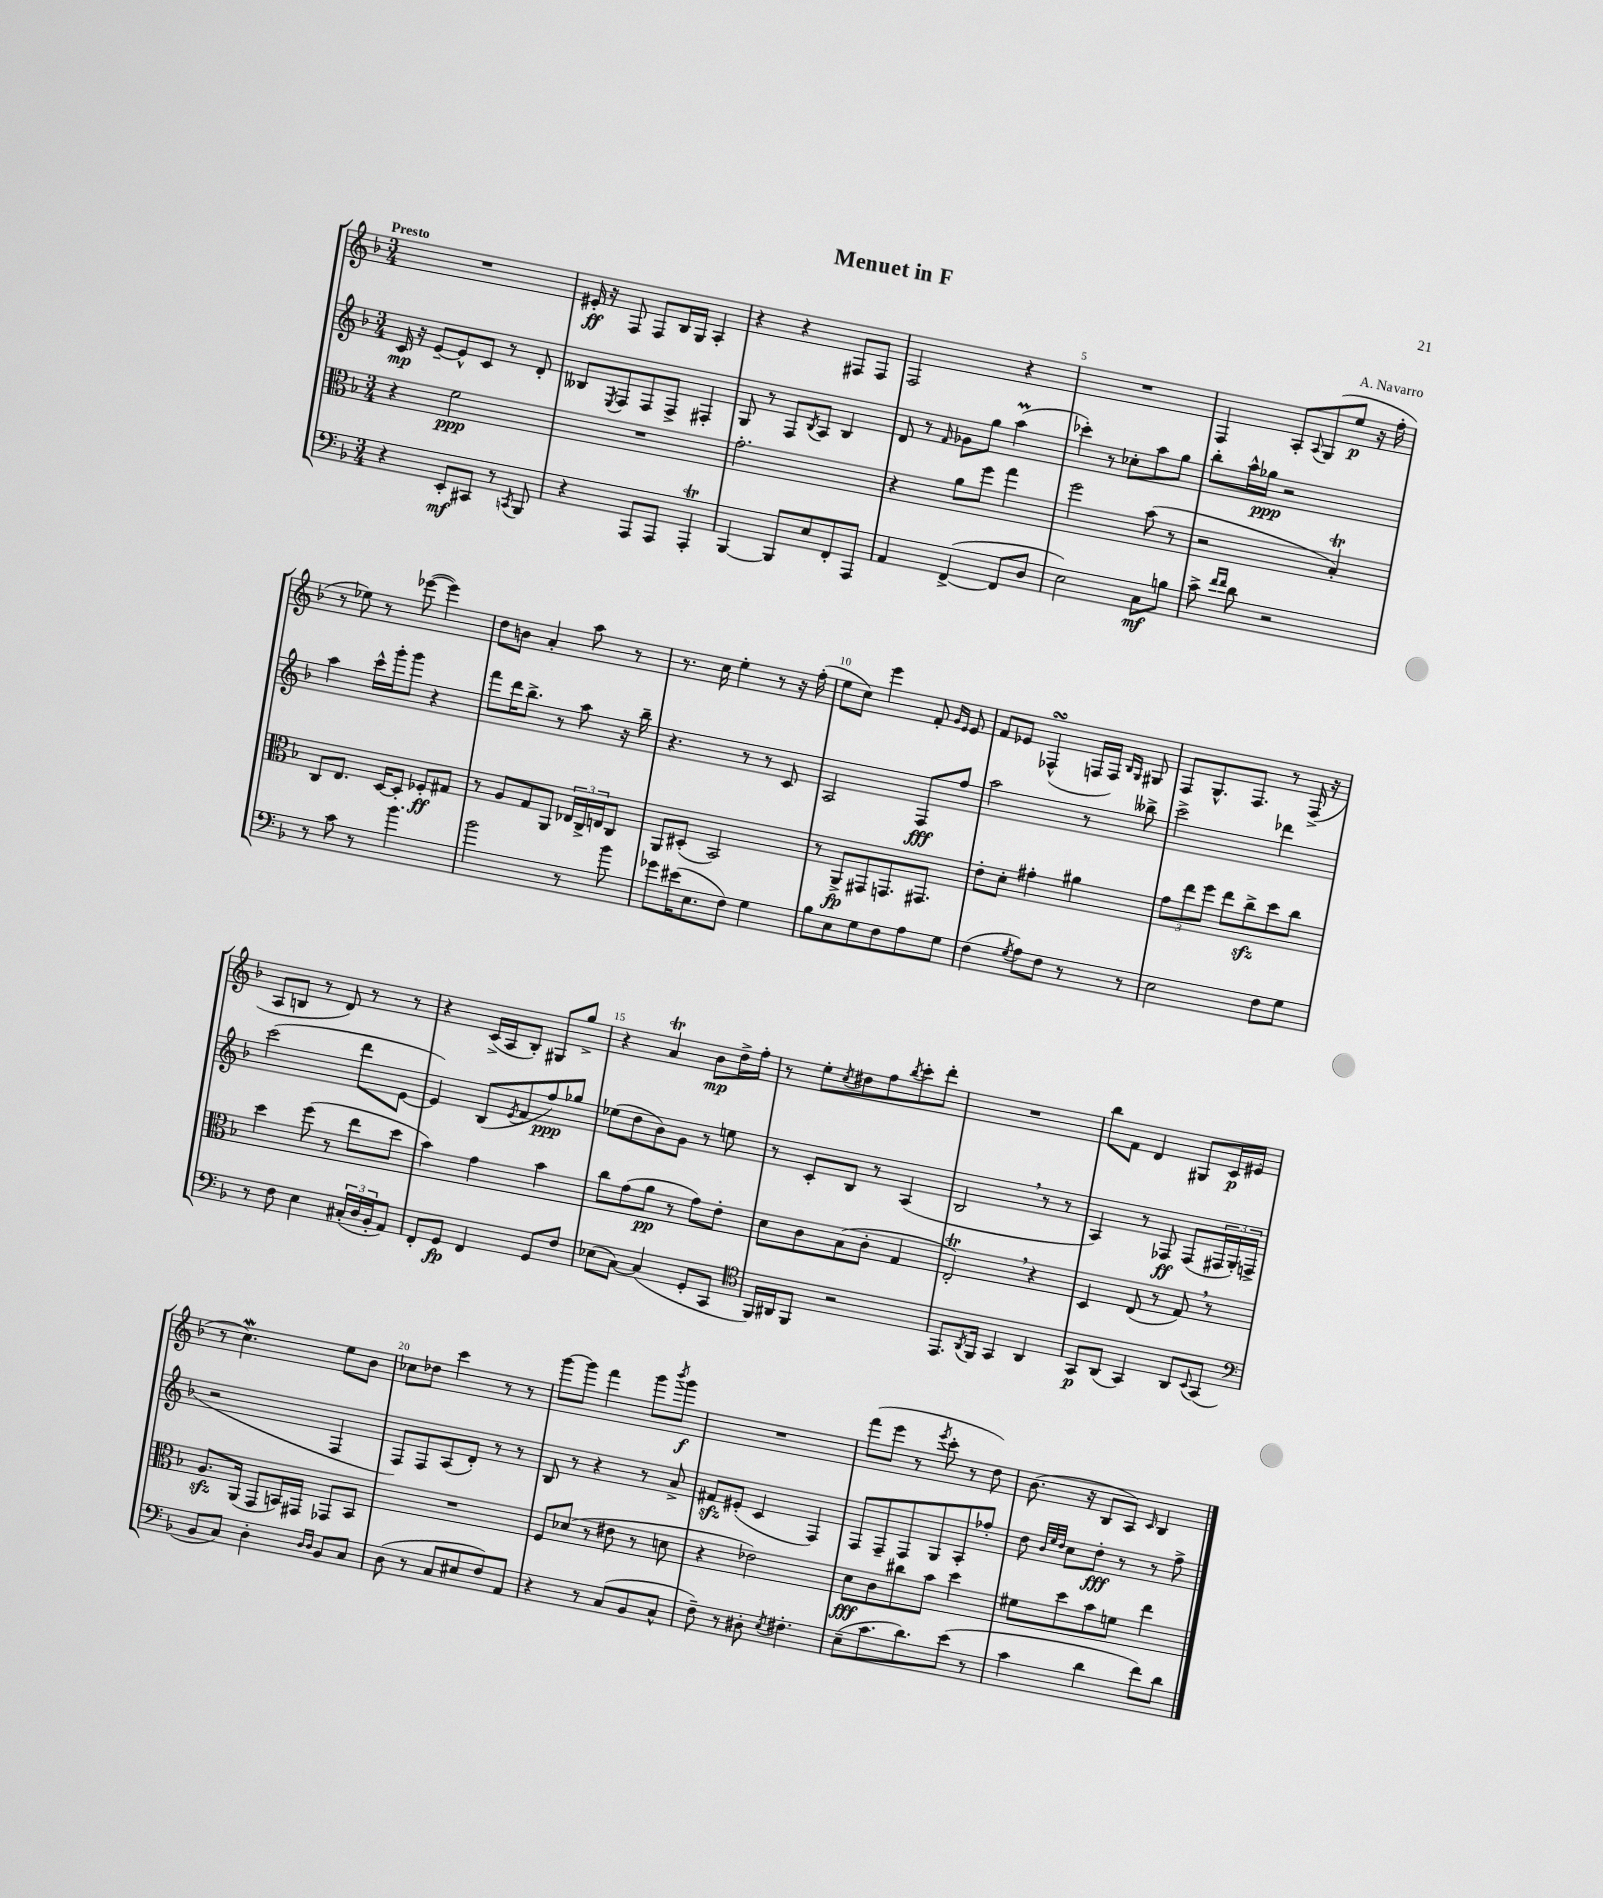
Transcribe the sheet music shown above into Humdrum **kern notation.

**kern	**dynam	**kern	**dynam	**kern	**dynam	**kern	**dynam
*part4	*part4	*part3	*part3	*part2	*part2	*part1	*part1
*staff4	*staff4	*staff3	*staff3	*staff2	*staff2	*staff1	*staff1
*clefF4	*	*clefC3	*	*clefG2	*	*clefG2	*
*k[b-]	*	*k[b-]	*	*k[b-]	*	*k[b-]	*
*M3/4	*	*M3/4	*	*M3/4	*	*M3/4	*
=1	=1	=1	=1	=1	=1	=1	=1
!	!	!	!	!	!	!LO:TX:a:B:t=Presto	!
4r	.	4r	.	16c/	mp	2.r	.
.	.	.	.	16r	.	.	.
.	.	.	.	[8e~/L	.	.	.
8EE'/L	mf	2f\	ppp	8e^^/]	.	.	.
8CC#X/J	.	.	.	8c/J	.	.	.
8r	.	.	.	8r	.	.	.
8qCCn/	.	.	.	.	.	.	.
8BBB-/	.	.	.	8d'/	.	.	.
=2	=2	=2	=2	=2	=2	=2	=2
4r	.	2.r	.	8B--X/L	.	16e#X'/	ff
.	.	.	.	.	.	16r	.
.	.	.	.	8qE/	.	.	.
.	.	.	.	8F/	.	8F/	.
8AAA/L	.	.	.	8F/	.	8F/L	.
8AAA/J	.	.	.	8F^/J	.	16B-/L	.
.	.	.	.	.	.	16G/JJ	.
4AAAt'/	.	.	.	4F#X'/	.	4A'/	.
=3	=3	=3	=3	=3	=3	=3	=3
[4BBB-/	.	2.g'\	.	8G/	.	4r	.
.	.	.	.	8r	.	.	.
8BBB-/L]	.	.	.	8F/L	.	4r	.
.	.	.	.	8qB-/	.	.	.
8E/	.	.	.	8A/J	.	.	.
8FF'/	.	.	.	4B-/	.	8F#X/L	.
8AAA/J	.	.	.	.	.	8F#/J	.
=4	=4	=4	=4	=4	=4	=4	=4
4AA/	.	4r	.	8d/	.	2F/	.
.	.	.	.	8r	.	.	.
.	.	.	.	16qqf/	.	.	.
([4FF^/	.	8a\L	.	8g-X\L	.	.	.
.	.	8ff\J	.	8gg\J	.	.	.
8FF/L]	.	4gg\	.	(4aam\	.	4r	.
8D/J	.	.	.	.	.	.	.
=5	=5	=5	=5	=5	=5	=5	=5
2E\)	.	2ff\	.	4ccc-X'\)	.	2.r	.
.	.	.	.	8r	.	.	.
.	.	.	.	8cc-X'\L	.	.	.
8C\L	mf	(8b-\	.	8aa\	.	.	.
8Bn\J	.	8r	.	8gg\J	.	.	.
=6	=6	=6	=6	=6	=6	=6	=6
8c^\	.	2r	.	8bb-'\L	.	4F/	.
16qqf/LL	.	.	.	.	.	.	.
16qqf/JJ	.	.	.	.	.	.	.
8d\	.	.	.	16aa^^\L	.	.	.
.	.	.	.	16gg-X\JJ	ppp	.	.
2r	.	.	.	2r	.	8A'/L	.
.	.	.	.	.	.	8qqA/	.
.	.	.	.	.	.	(8G/	.
.	.	4B-T'/)	.	.	.	8ee/J	p
.	.	.	.	.	.	16r	.
.	.	.	.	.	.	16ff'\	.
!!LO:LB:g=z
=7	=7	=7	=7	=7	=7	=7	=7
8r	.	8C/L	.	4aa\	.	8r	.
8c\	.	8.E/J	.	.	.	8ee-X\)	.
8r	.	.	.	16ccc^^\LL	.	8r	.
.	.	[16D/KL	.	16ggg'\J	.	.	.
4.b-\	.	8D'/J]	.	8ggg\J	.	([8eee-X\	.
.	.	8F-X'/L	ff	4r	.	4eee-\])	.
.	.	8G#X/J	.	.	.	.	.
=8	=8	=8	=8	=8	=8	=8	=8
2b-\	.	8r	.	8fff\L	.	8dd\L	.
.	.	8A/L	.	16ddd\K	.	8bn\J	.
.	.	.	.	8.bb-^\J	.	.	.
.	.	8G/	.	.	.	4a'/	.
.	.	8AA/J	.	8r	.	.	.
8r	.	24E-X/LL	.	8aa\	.	8aa\	.
.	.	24C^/	.	.	.	.	.
.	.	24En/J	.	.	.	.	.
8b-\	.	8C/J	.	16r	.	8r	.
.	.	.	.	16bb-~\	.	.	.
=9	=9	=9	=9	=9	=9	=9	=9
8g-X\L	.	8AA/L	.	4.r	.	8.r	.
(16e#X\K	.	(8D#X'/J	.	.	.	.	.
8.E\	.	.	.	.	.	16cc\	.
.	.	2BB-/)	.	.	.	4ee'\	.
8F\J)	.	.	.	8r	.	.	.
4G\	.	.	.	8r	.	8r	.
.	.	.	.	8c/	.	16r	.
.	.	.	.	.	.	(16ff'\	.
=10	=10	=10	=10	=10	=10	=10	=10
8B-\L	.	8r	.	2A/	.	8ee\L	.
8E\	.	8AA^/L	fp	.	.	8cc\J)	.
8G\	.	8GG#X/	.	.	.	4eee\	.
8F\	.	8.GGn/	.	.	.	.	.
8A\	.	.	.	8F/L	fff	8f'/	.
.	.	8.GG#X/J	.	.	.	.	.
.	.	.	.	.	.	16qqg/LL	.
.	.	.	.	.	.	16qqe/JJ	.
8G\J	.	.	.	8ff/J	.	8e/	.
=11	=11	=11	=11	=11	=11	=11	=11
(4F\	.	8e'\L	.	2aa\	.	8f/L	.
.	.	8d'\J	.	.	.	8e-X/J	.
8qG/	.	.	.	.	.	.	.
8A\L)	.	4g#X'\	.	.	.	(4F-XsSSs^^/	.
8F\J	.	.	.	.	.	.	.
8r	.	4a#X\	.	8r	.	16Fn/LL	.
.	.	.	.	.	.	16F/JJ)	.
.	.	.	.	.	.	16qqB-/LL	.
.	.	.	.	.	.	16qqG/JJ	.
8r	.	.	.	8bb--X^\	.	8G#X/	.
=12	=12	=12	=12	=12	=12	=12	=12
2E\	.	12g\L	.	2ccc^\	.	8F/L	.
.	.	12ee\	.	.	.	.	.
.	.	.	.	.	.	8.G^^/	.
.	.	12ff\J	.	.	.	.	.
.	.	8ee\L	.	.	.	.	.
.	.	.	.	.	.	8.F/J	.
.	.	8cczz^\	.	.	.	.	.
8F\L	.	8dd\	.	4ddd-X\	.	8r	.
8G\J	.	8cc\J	.	.	.	(16F^/	.
.	.	.	.	.	.	16r	.
!!LO:LB:g=z
=13	=13	=13	=13	=13	=13	=13	=13
8r	.	4dd\	.	(2ccc\	.	8A/L	.
8F\	.	.	.	.	.	8Bn/J	.
4E\	.	(8ff\	.	.	.	8r	.
.	.	8r	.	.	.	8d/)	.
(24C#X'/LL	.	8ee\L	.	8ddd\L	.	8r	.
24D/	.	.	.	.	.	.	.
24BB-'/J	.	.	.	.	.	.	.
8AA/J)	.	8dd\J	.	[8e\J	.	8r	.
=14	=14	=14	=14	=14	=14	=14	=14
8FF'/L	.	4b-\)	.	4e/])	.	4r	.
8GG/J	fp	.	.	.	.	.	.
4FF/	.	4g\	.	(8B-/L	.	(16c^/LL	.
.	.	.	.	.	.	16A/J	.
.	.	.	.	8qe/	.	.	.
.	.	.	.	8f/	.	8B-'/J)	.
8GG/L	.	4b-\	.	8ff/)	ppp	8G#X/L	.
8F/J	.	.	.	8gg-X/J	.	8gg^/J	.
=15	=15	=15	=15	=15	=15	=15	=15
(8E-X\L	.	8cc\L	.	(8ee-X\L	.	4r	.
[8C\J)	.	(8g\	.	8dd\	.	.	.
(4C/]	.	8a\J	pp	8b-\)	.	4at/	.
.	.	8r	.	8g\J	.	.	.
8GG'/L	.	8g\L)	.	8r	.	8b-\L	mp
8CC/J	.	8e'\J	.	8een\	.	16dd^\L	.
.	.	.	.	.	.	16ff'\JJ	.
=16	=16	=16	=16	=16	=16	=16	=16
*clefC4	*	*	*	*	*	*	*
16FF/LL)	.	8d\L	.	8r	.	8r	.
16AA#X/J	.	.	.	.	.	.	.
8FF/J	.	8c\	.	8c'/L	.	8ee'\L	.
.	.	.	.	.	.	8qcc/	.
2r	.	(8B-\	.	8B-/J	.	8dd#X\	.
.	.	8c'\J	.	8r	.	8ff\	.
.	.	.	.	.	.	8qbb-/	.
.	.	4G/	.	(4A/	.	8ccc'\	.
.	.	.	.	.	.	8ddd'\J	.
=17	=17	=17	=17	=17	=17	=17	=17
8.EE/L	.	2Et',/)	.	2B-,/	.	2.r	.
8qAA/	.	.	.	.	.	.	.
16FF/Jk	.	.	.	.	.	.	.
4GG/	.	.	.	.	.	.	.
4AA/	.	4r	.	8r	.	.	.
.	.	.	.	8r	.	.	.
=18	=18	=18	=18	=18	=18	=18	=18
8GG/L	p	4D/	.	4A/)	.	8bb-\L	.
(8AA/J	.	.	.	.	.	8f\J	.
4GG/)	.	(8E/	.	8r	.	4d/	.
.	.	8r	.	8F-X/	ff	.	.
8AA/L	.	8G,/)	.	(8F-/L	.	8G#X/L	.
8qqBB-/	.	.	.	.	.	.	.
(8GG/J	.	8r	.	24F#X/L	.	16c/L	p
.	.	.	.	24G'/)	.	.	.
.	.	.	.	.	.	(16e#X/JJ	.
.	.	.	.	(24Fn^/JJ	.	.	.
!!LO:LB:g=z
=19	=19	=19	=19	=19	=19	=19	=19
*clefF4	*	*	*	*	*	*	*
8BB-/L	.	8.Azz/L	.	2r	.	8r	.
8C/J)	.	.	.	.	.	4.ccW\)	.
.	.	(16AA/Jk	.	.	.	.	.
4D'\	.	8GG/L	.	.	.	.	.
.	.	16BBn/L)	.	.	.	.	.
.	.	16GG#X/JJ	.	.	.	.	.
16qqD/LL	.	.	.	.	.	.	.
16qqD/JJ	.	.	.	.	.	.	.
8BB-/L	.	8GG-X/L	.	4F/	.	8ee\L	.
8C/J	.	8BB/J	.	.	.	8b-\J	.
=20	=20	=20	=20	=20	=20	=20	=20
(8D\	.	2.r	.	8F/L)	.	8cc-X\L	.
8r	.	.	.	8F/	.	8dd-X\J	.
8C/L	.	.	.	(8A/	.	4ccc\	.
8E#X/	.	.	.	8d'/J)	.	.	.
8F/)	.	.	.	8r	.	8r	.
8AA/J	.	.	.	8r	.	8r	.
=21	=21	=21	=21	=21	=21	=21	=21
4r	.	8F/L	.	8B-/	.	[8ggg\L	.
.	.	(8d-X/J	.	8r	.	8ggg\J]	.
8r	.	8r	.	4r	.	4fff\	.
(8C/L	.	8e#X\	.	.	.	.	.
8BB-/	.	8r	.	8r	.	8ggg\L	.
.	.	.	.	.	.	8qbbb-/	.
8C^^/J	.	8dn\	.	8a^/	.	8ggg\J	f
=22	=22	=22	=22	=22	=22	=22	=22
8F~\)	.	4r	.	8f#Xzz/L	.	2.r	.
8r	.	.	.	(8e#X'/J	.	.	.
8D#X'\	.	2e-X\)	.	4c/	.	.	.
8qE/	.	.	.	.	.	.	.
4.F#X'\	.	.	.	.	.	.	.
.	.	.	.	4F/)	.	.	.
=23	=23	=23	=23	=23	=23	=23	=23
(8E~\L	.	8d\L	fff	8F/L	.	(8fff\L	.
8.c\	.	8c\	.	8F~/	.	8eee\J	.
.	.	8cc#X\	.	8F/	.	8r	.
8.d\)	.	.	.	.	.	.	.
.	.	.	.	.	.	8qeee/	.
.	.	8b-\J	.	8G/	.	8ccc'\	.
(8e\J	.	4dd\	.	8A'/	.	8r	.
8r	.	.	.	8ff-X'/J	.	8dd\)	.
=24	=24	=24	=24	=24	=24	=24	=24
4c\	.	8f#X\L	.	8dd\	.	(8.b-\	.
.	.	.	.	32qqb-/LLL	.	.	.
.	.	.	.	32qqee/	.	.	.
.	.	.	.	32qqdd/JJJ	.	.	.
.	.	8dd\	.	8cc\L	.	.	.
.	.	.	.	.	.	16r	.
4d\	.	8b-\	.	8dd'\J	fff	8B-/L	.
.	.	8fn\J	.	8r	.	8A/J)	.
.	.	.	.	.	.	16qqc/	.
8f\L)	.	4ee\	.	8r	.	4B-/	.
8d\J	.	.	.	8ff^\	.	.	.
==	==	==	==	==	==	==	==
*-	*-	*-	*-	*-	*-	*-	*-
